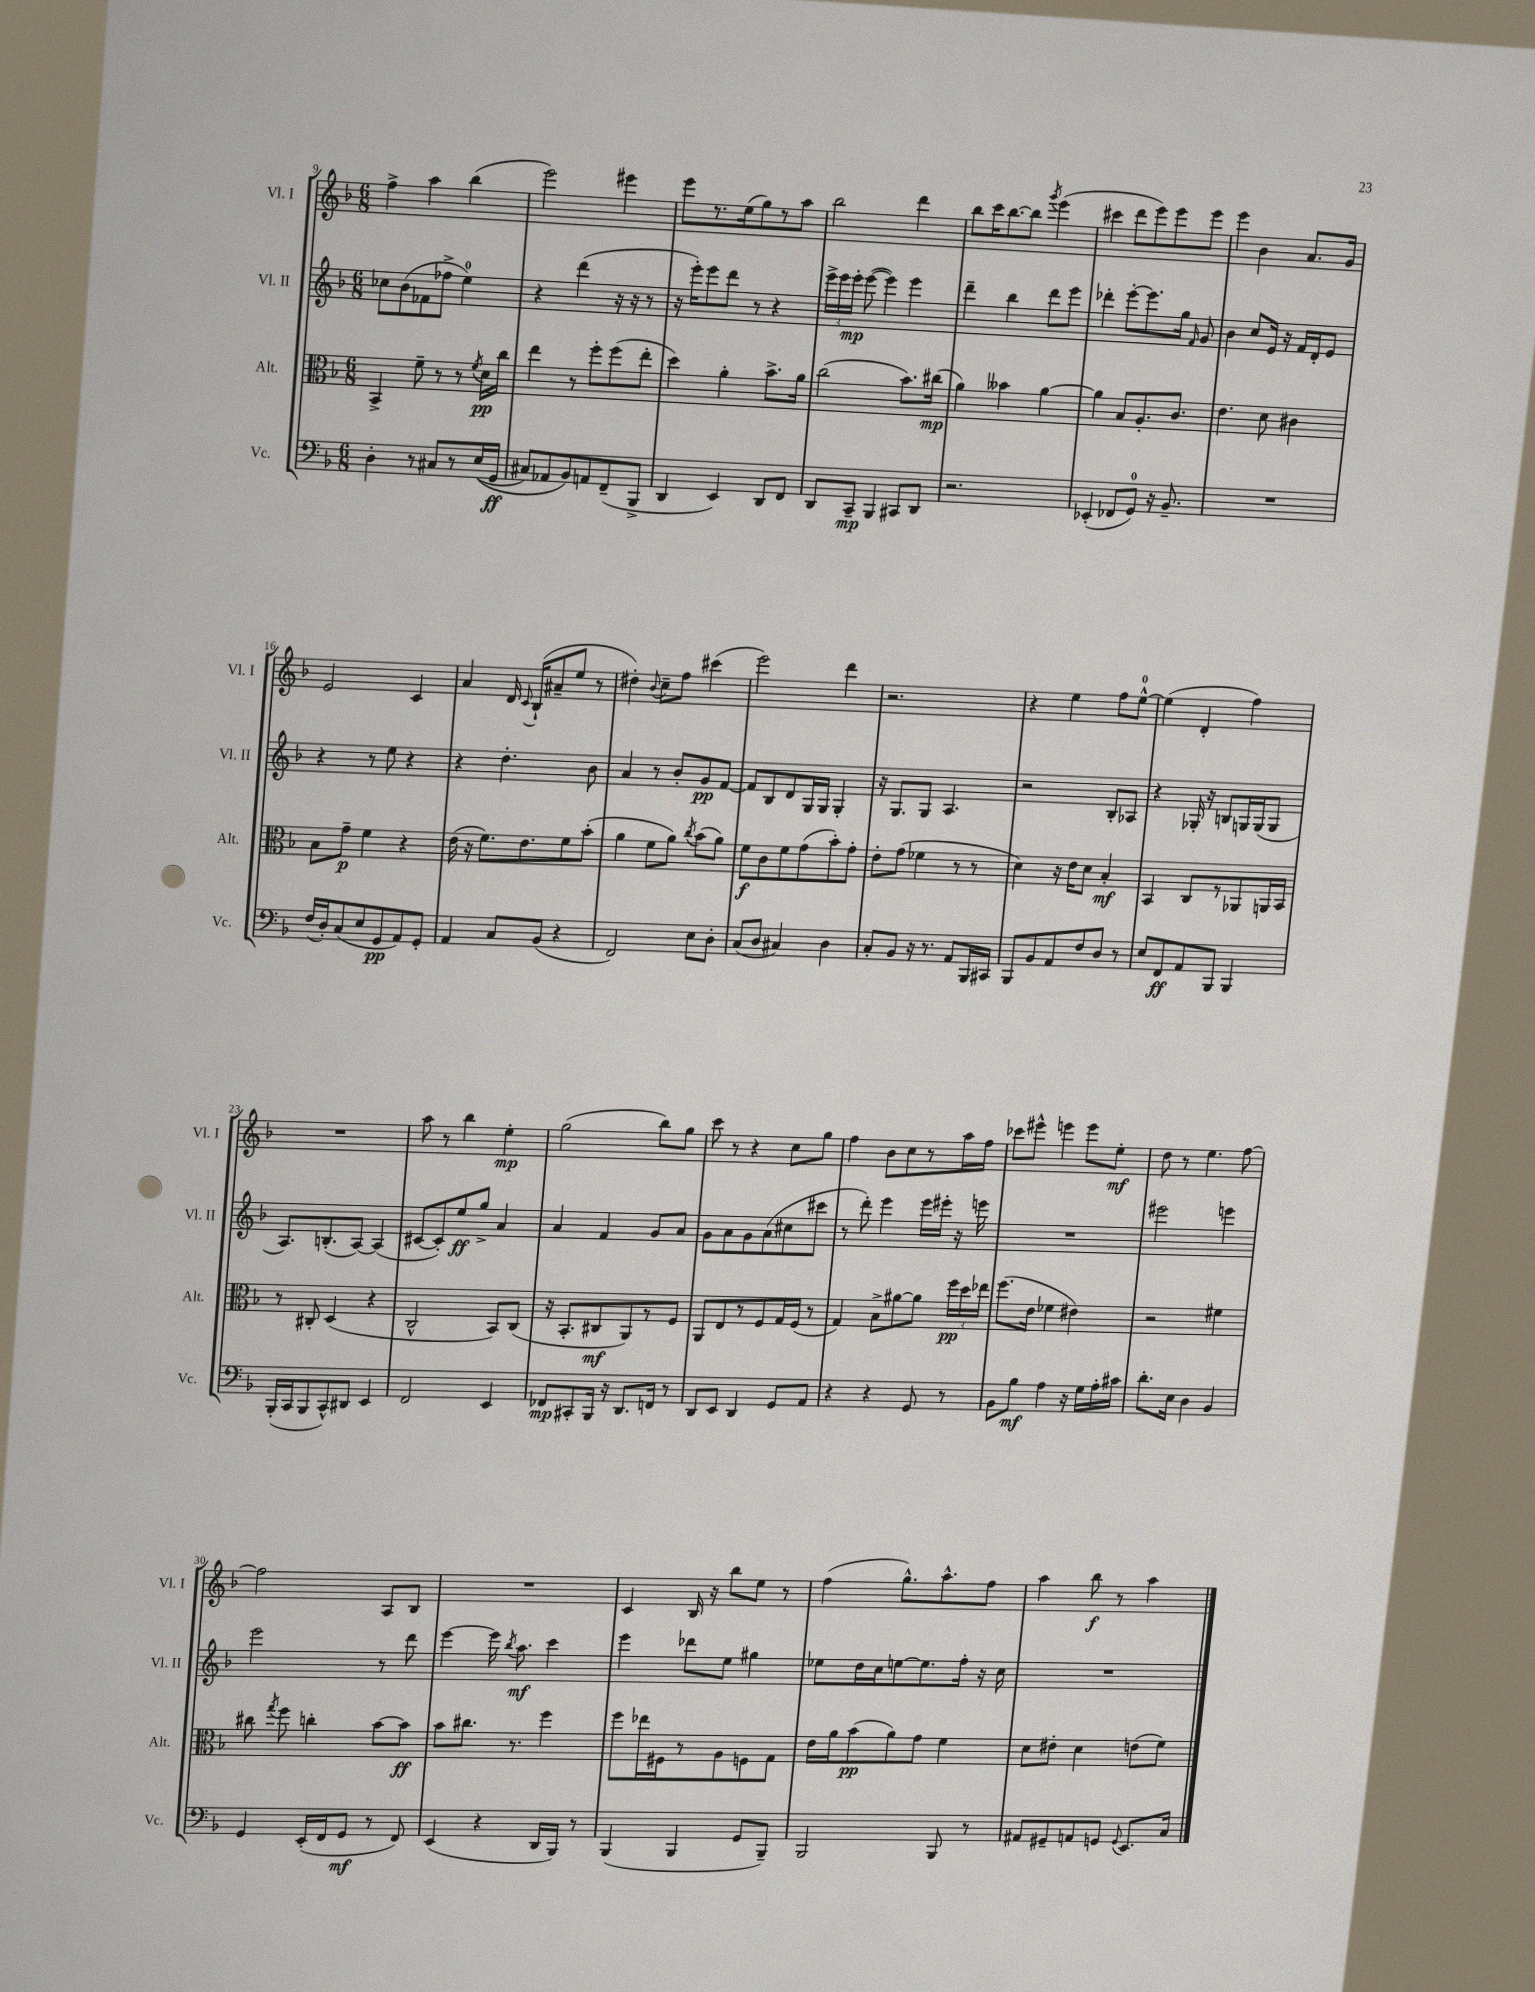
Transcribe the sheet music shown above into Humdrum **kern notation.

**kern	**dynam	**kern	**dynam	**kern	**dynam	**kern	**dynam
*part4	*part4	*part3	*part3	*part2	*part2	*part1	*part1
*staff4	*staff4	*staff3	*staff3	*staff2	*staff2	*staff1	*staff1
*I"Vc.	*	*I"Alt.	*	*I"Vl. II	*	*I"Vl. I	*
*I'Vc.	*	*I'Alt.	*	*I'Vl. II	*	*I'Vl. I	*
*clefF4	*	*clefC3	*	*clefG2	*	*clefG2	*
*k[b-]	*	*k[b-]	*	*k[b-]	*	*k[b-]	*
*M6/8	*	*M6/8	*	*M6/8	*	*M6/8	*
=9	=9	=9	=9	=9	=9	=9	=9
4D'\	.	4BB-^/	.	8cc-X\L	.	4ff^\	.
.	.	.	.	(8b-\	.	.	.
8r	.	8f~\	.	8f-X\	.	4aa\	.
8C#X/L	.	8r	.	8ff-X^\J	.	.	.
8r	.	8r	.	4ee\)	.	(4bb-\	.
.	.	8qf/	.	.	.	.	.
((16E/L	.	16d\LL	pp	.	.	.	.
16GG/JJ	ff	16cc\JJ	.	.	.	.	.
=10	=10	=10	=10	=10	=10	=10	=10
8C#X/L)	.	4ee\	.	4r	.	2eee\)	.
8AA-X/	.	.	.	.	.	.	.
8BB-/)	.	8r	.	(4ddd\	.	.	.
8AAn/	.	8ff'\L	.	.	.	.	.
(8FF~/	.	(8ff\	.	16r	.	4eee#X\	.
.	.	.	.	16r	.	.	.
8BBB-^/J	.	8ee'\J	.	8r	.	.	.
=11	=11	=11	=11	=11	=11	=11	=11
4DD/	.	4dd\)	.	16r	.	8eee\L	.
.	.	.	.	16eee'\KL)	.	.	.
.	.	.	.	8eee\	.	8.r	.
4EE/)	.	4a'\	.	8ddd\J	.	.	.
.	.	.	.	.	.	(16ee\k	.
.	.	.	.	8r	.	8gg\)	.
8DD/L	.	8.b-^\L	.	4r	.	8r	.
8FF/J	.	.	.	.	.	8aa\J	.
.	.	16a\Jk	.	.	.	.	.
=12	=12	=12	=12	=12	=12	=12	=12
8DD/L	.	(2cc\	.	24eee^\LL	.	2bb-\	.
.	.	.	.	24eee\	.	.	.
.	.	.	.	24eee'\JJ	mp	.	.
8CC~/J	mp	.	.	([8eee\	.	.	.
4BBB-/	.	.	.	4eee\])	.	.	.
8CC#X/L	.	8.b-\L)	.	4eee\	.	4ddd\	.
8DD/J	.	.	.	.	.	.	.
.	.	(16cc#X\Jk	mp	.	.	.	.
=13	=13	=13	=13	=13	=13	=13	=13
2.r	.	4a\)	.	4ddd~\	.	8bb-\L	.
.	.	.	.	.	.	16ccc\K	.
.	.	.	.	.	.	[8.bb-\	.
.	.	4b--X\	.	4bb-\	.	.	.
.	.	.	.	.	.	8bb-\J]	.
.	.	.	.	.	.	8qggg/	.
.	.	[4a\	.	8ddd\L	.	(4eee\	.
.	.	.	.	8eee\J	.	.	.
=14	=14	=14	=14	=14	=14	=14	=14
(4EE-X'/	.	4a\]	.	4ddd-X'\	.	4ccc#X\	.
8FF-X/L	.	8B-/L	.	[8eee'\L	.	8ddd\L	.
8GG/J)	.	8.A'/	.	8.eee\]	.	8eee\)	.
16r	.	.	.	.	.	8eee\	.
8.BB-~/	.	8.c/J	.	16gg\Jk	.	.	.
.	.	.	.	16qqf/	.	.	.
.	.	.	.	8g/	.	8eee\J	.
=15	=15	=15	=15	=15	=15	=15	=15
2.r	.	4.e\	.	4b-\	.	4eee\	.
.	.	.	.	8cc/L	.	4b-\	.
.	.	8d\	.	16e/Jk	.	.	.
.	.	.	.	16r	.	.	.
.	.	4c#X\	.	16f/LL	.	8.a/L	.
.	.	.	.	16d'/J	.	.	.
.	.	.	.	8e/J	.	.	.
.	.	.	.	.	.	16g/Jk	.
!!LO:LB:g=z
=16	=16	=16	=16	=16	=16	=16	=16
(16F/LL	.	8B-\L	.	4r	.	2e/	.
16D'/J)	.	.	.	.	.	.	.
(8C/	.	8g~\J	p	.	.	.	.
8E/	.	4f\	.	8r	.	.	.
8GG/	pp	.	.	8ee\	.	.	.
8AA/)	.	4r	.	4r	.	4c/	.
8GG'/J	.	.	.	.	.	.	.
=17	=17	=17	=17	=17	=17	=17	=17
4AA/	.	(16e\	.	4r	.	4a/	.
.	.	16r	.	.	.	.	.
.	.	8.f\L)	.	.	.	.	.
8C/L	.	.	.	4.dd'\	.	16d/	.
.	.	.	.	.	.	8qqc/	.
.	.	8.e\	.	.	.	(16B-`/KL	.
(8BB-/J	.	.	.	.	.	8a#X~/	.
4r	.	8f\	.	.	.	8ee/J	.
.	.	(8b-'\J	.	8b-\	.	8r	.
=18	=18	=18	=18	=18	=18	=18	=18
2FF/)	.	4a\	.	4a/	.	4dd#X'\)	.
.	.	.	.	.	.	8qqb-/	.
.	.	8f\L	.	8r	.	8cc~\L	.
.	.	8a\J)	.	8b-'/L	.	8ff\J	.
.	.	8qcc/	.	.	.	.	.
8E\L	.	(8b-\L	.	8g/	pp	(4ccc#X\	.
8D'\J	.	8a\J)	.	[8f/J	.	.	.
=19	=19	=19	=19	=19	=19	=19	=19
(8C/L	.	8f\L	f	8f/L]	.	2eee\)	.
8D/J	.	8c\	.	8B-/	.	.	.
4C#X/)	.	8f\	.	8d/	.	.	.
.	.	(8g\	.	16G/L	.	.	.
.	.	.	.	16G/JJ	.	.	.
4D\	.	8b-'\)	.	4G'/	.	4ddd\	.
.	.	8g'\J	.	.	.	.	.
=20	=20	=20	=20	=20	=20	=20	=20
8C'/L	.	8e'\L	.	16r	.	2.r	.
.	.	.	.	8.G/L	.	.	.
8BB-/J	.	(8g\J	.	.	.	.	.
16r	.	4f-X\	.	8G/J	.	.	.
8.r	.	.	.	.	.	.	.
.	.	.	.	4.A/	.	.	.
8AA/L	.	8r	.	.	.	.	.
16BBB-/L	.	8r	.	.	.	.	.
16CC#X/JJ	.	.	.	.	.	.	.
=21	=21	=21	=21	=21	=21	=21	=21
8BBB-/L	.	4d\)	.	2r	.	4r	.
8BB-/	.	.	.	.	.	.	.
8AA/	.	16r	.	.	.	4ee\	.
.	.	16e\KL	.	.	.	.	.
8F/	.	8d\J	.	.	.	.	.
8D/J	.	4B-'/	mf	8B-'/L	.	8ff\L	.
8r	.	.	.	8A-X/J	.	[8ee^^\J	.
=22	=22	=22	=22	=22	=22	=22	=22
8E/L	.	4BB-/	.	4r	.	(4ee\]	.
8FF/	ff	.	.	.	.	.	.
8AA/	.	8C/L	.	16G-X'/	.	4d'/	.
.	.	.	.	16r	.	.	.
8BBB-/J	.	8r	.	8Bn/L	.	.	.
4BBB-/	.	8AA-X/	.	16Gn/L	.	4ff\)	.
.	.	.	.	(16G/J	.	.	.
.	.	16AAn/L	.	8G/J	.	.	.
.	.	16BB-/JJ	.	.	.	.	.
!!LO:LB:g=z
=23	=23	=23	=23	=23	=23	=23	=23
(16BBB-'/LL	.	8r	.	8.A/L)	.	2.r	.
16CC/J	.	.	.	.	.	.	.
8BBB-/	.	8C#X'/	.	.	.	.	.
.	.	.	.	(8.Bn'/	.	.	.
8CC^^/)	.	(4D/	.	.	.	.	.
8DD#X/J	.	.	.	[8A/J)	.	.	.
4EE/	.	4r	.	(4A/]	.	.	.
=24	=24	=24	=24	=24	=24	=24	=24
2FF/	.	2C^^/	.	[8c#X/L	.	8aa\	.
.	.	.	.	8c#'/])	.	8r	.
.	.	.	.	8ee/	ff	4bb-\	.
.	.	.	.	8gg^/J	.	.	.
4EE/	.	8BB-/L)	.	4a/	.	4ee'\	mp
.	.	(8C/J	.	.	.	.	.
=25	=25	=25	=25	=25	=25	=25	=25
8FF-X/L	mp	16r	.	4a/	.	(2gg\	.
.	.	8.BB-'/L	.	.	.	.	.
8CC#X'/	.	.	.	.	.	.	.
16BBB-/Jk	.	8C#X/	mf	4f/	.	.	.
16r	.	.	.	.	.	.	.
8.DD/L	.	8AA/)	.	.	.	.	.
.	.	8r	.	8g/L	.	8bb-\L)	.
16FFn/Jk	.	.	.	.	.	.	.
8r	.	8F/J	.	8a/J	.	8gg\J	.
=26	=26	=26	=26	=26	=26	=26	=26
8DD/L	.	8AA/L	.	8g\L	.	8ccc\	.
8EE/J	.	8E/	.	8a\	.	8r	.
4DD/	.	8r	.	8g\	.	4r	.
.	.	8F/	.	(8a\	.	.	.
8GG/L	.	16G/L	.	8cc#X\	.	8cc\L	.
.	.	(16F/JJ	.	.	.	.	.
8AA/J	.	8r	.	8ccc#X\J	.	8gg\J	.
=27	=27	=27	=27	=27	=27	=27	=27
4r	.	4G/)	.	8r	.	4ff\	.
.	.	.	.	8ddd'\)	.	.	.
4r	.	8B-^\L	.	4eee\	.	8b-\L	.
.	.	[8a#X\	.	.	.	8cc\	.
8GG/	.	8a#\J]	.	16eee\LL	.	8r	.
.	.	.	.	16eee#X'\JJ	.	.	.
8r	.	24ff\LL	pp	16r	.	16aa\L	.
.	.	24dd\	.	.	.	.	.
.	.	.	.	16eeen\	.	16ff\JJ	.
.	.	24ee-X\JJ	.	.	.	.	.
=28	=28	=28	=28	=28	=28	=28	=28
8BB-\L	.	(8.ff\L	.	2.r	.	8ccc-X\L	.
8B-\J	mf	.	.	.	.	8eee#X^^\J	.
.	.	16e\Jk	.	.	.	.	.
4A\	.	4f-X\	.	.	.	4eeen\	.
16r	.	4e#X\)	.	.	.	8eee\L	.
16G\LL	.	.	.	.	.	.	.
16A'\	.	.	.	.	.	8ee'\J	mf
16c#X\JJ	.	.	.	.	.	.	.
=29	=29	=29	=29	=29	=29	=29	=29
8.d'\L	.	2r	.	2eee#X\	.	8dd\	.
.	.	.	.	.	.	8r	.
16E\Jk	.	.	.	.	.	.	.
4D\	.	.	.	.	.	4.ee\	.
4BB-/	.	4f#X\	.	4eeen\	.	.	.
.	.	.	.	.	.	[8ff\	.
!!LO:LB:g=z
=30	=30	=30	=30	=30	=30	=30	=30
4GG/	.	8cc#X\	.	2eee\	.	2ff\]	.
.	.	8qgg/	.	.	.	.	.
.	.	8ff\	.	.	.	.	.
(16EE'/LL	.	4ccn'\	.	.	.	.	.
16FF/J	.	.	.	.	.	.	.
8GG/J	mf	.	.	.	.	.	.
8r	.	[8b-\L	.	8r	.	8A/L	.
8FF/)	.	8b-\J]	ff	8ddd\	.	8B-/J	.
=31	=31	=31	=31	=31	=31	=31	=31
(4EE/	.	8b-\L	.	[4eee\	.	2.r	.
.	.	8.cc#X\J	.	.	.	.	.
4r	.	.	.	16eee\]	.	.	.
.	.	.	.	8qbb-/	.	.	.
.	.	8.r	.	8.aa\	mf	.	.
16DD/LL	.	4ff\	.	4ccc\	.	.	.
16BBB-/JJ)	.	.	.	.	.	.	.
8r	.	.	.	.	.	.	.
=32	=32	=32	=32	=32	=32	=32	=32
(4BBB-/	.	8ff\L	.	4eee\	.	4c/	.
.	.	16ee-X\L	.	.	.	.	.
.	.	16F#X\J	.	.	.	.	.
4BBB-/	.	8r	.	8ddd-X\L	.	16B-/	.
.	.	.	.	.	.	16r	.
.	.	8A\	.	8ee\J	.	8bb-\L	.
8GG/L	.	8Fn\	.	4gg#X\	.	8ee\J	.
8BBB-~/J)	.	8G\J	.	.	.	8r	.
=33	=33	=33	=33	=33	=33	=33	=33
2BBB-/	.	16e\LL	.	8ee-X\L	.	(4ff\	.
.	.	16a\J	.	.	.	.	.
.	.	(8b-\	pp	16dd\L	.	.	.
.	.	.	.	16cc\J	.	.	.
.	.	8a\)	.	[8een\	.	8.gg^^\L)	.
.	.	8g\J	.	8.ee\]	.	.	.
.	.	.	.	.	.	8.aa^^\	.
8BBB-/	.	4f\	.	.	.	.	.
.	.	.	.	16ff'\Jk	.	.	.
8r	.	.	.	16r	.	8ff\J	.
.	.	.	.	16cc\	.	.	.
=34	=34	=34	=34	=34	=34	=34	=34
8AA#X/L	.	8d\L	.	2.r	.	4aa\	.
8GG#X~/	.	8e#X'\J	.	.	.	.	.
8AAn/	.	4d\	.	.	.	8bb-\	f
8GGn/J	.	.	.	.	.	8r	.
8qqGG/	.	.	.	.	.	.	.
8.EE/L	.	(8en\L	.	.	.	4aa\	.
.	.	8f\J)	.	.	.	.	.
16C/Jk	.	.	.	.	.	.	.
==	==	==	==	==	==	==	==
*-	*-	*-	*-	*-	*-	*-	*-
